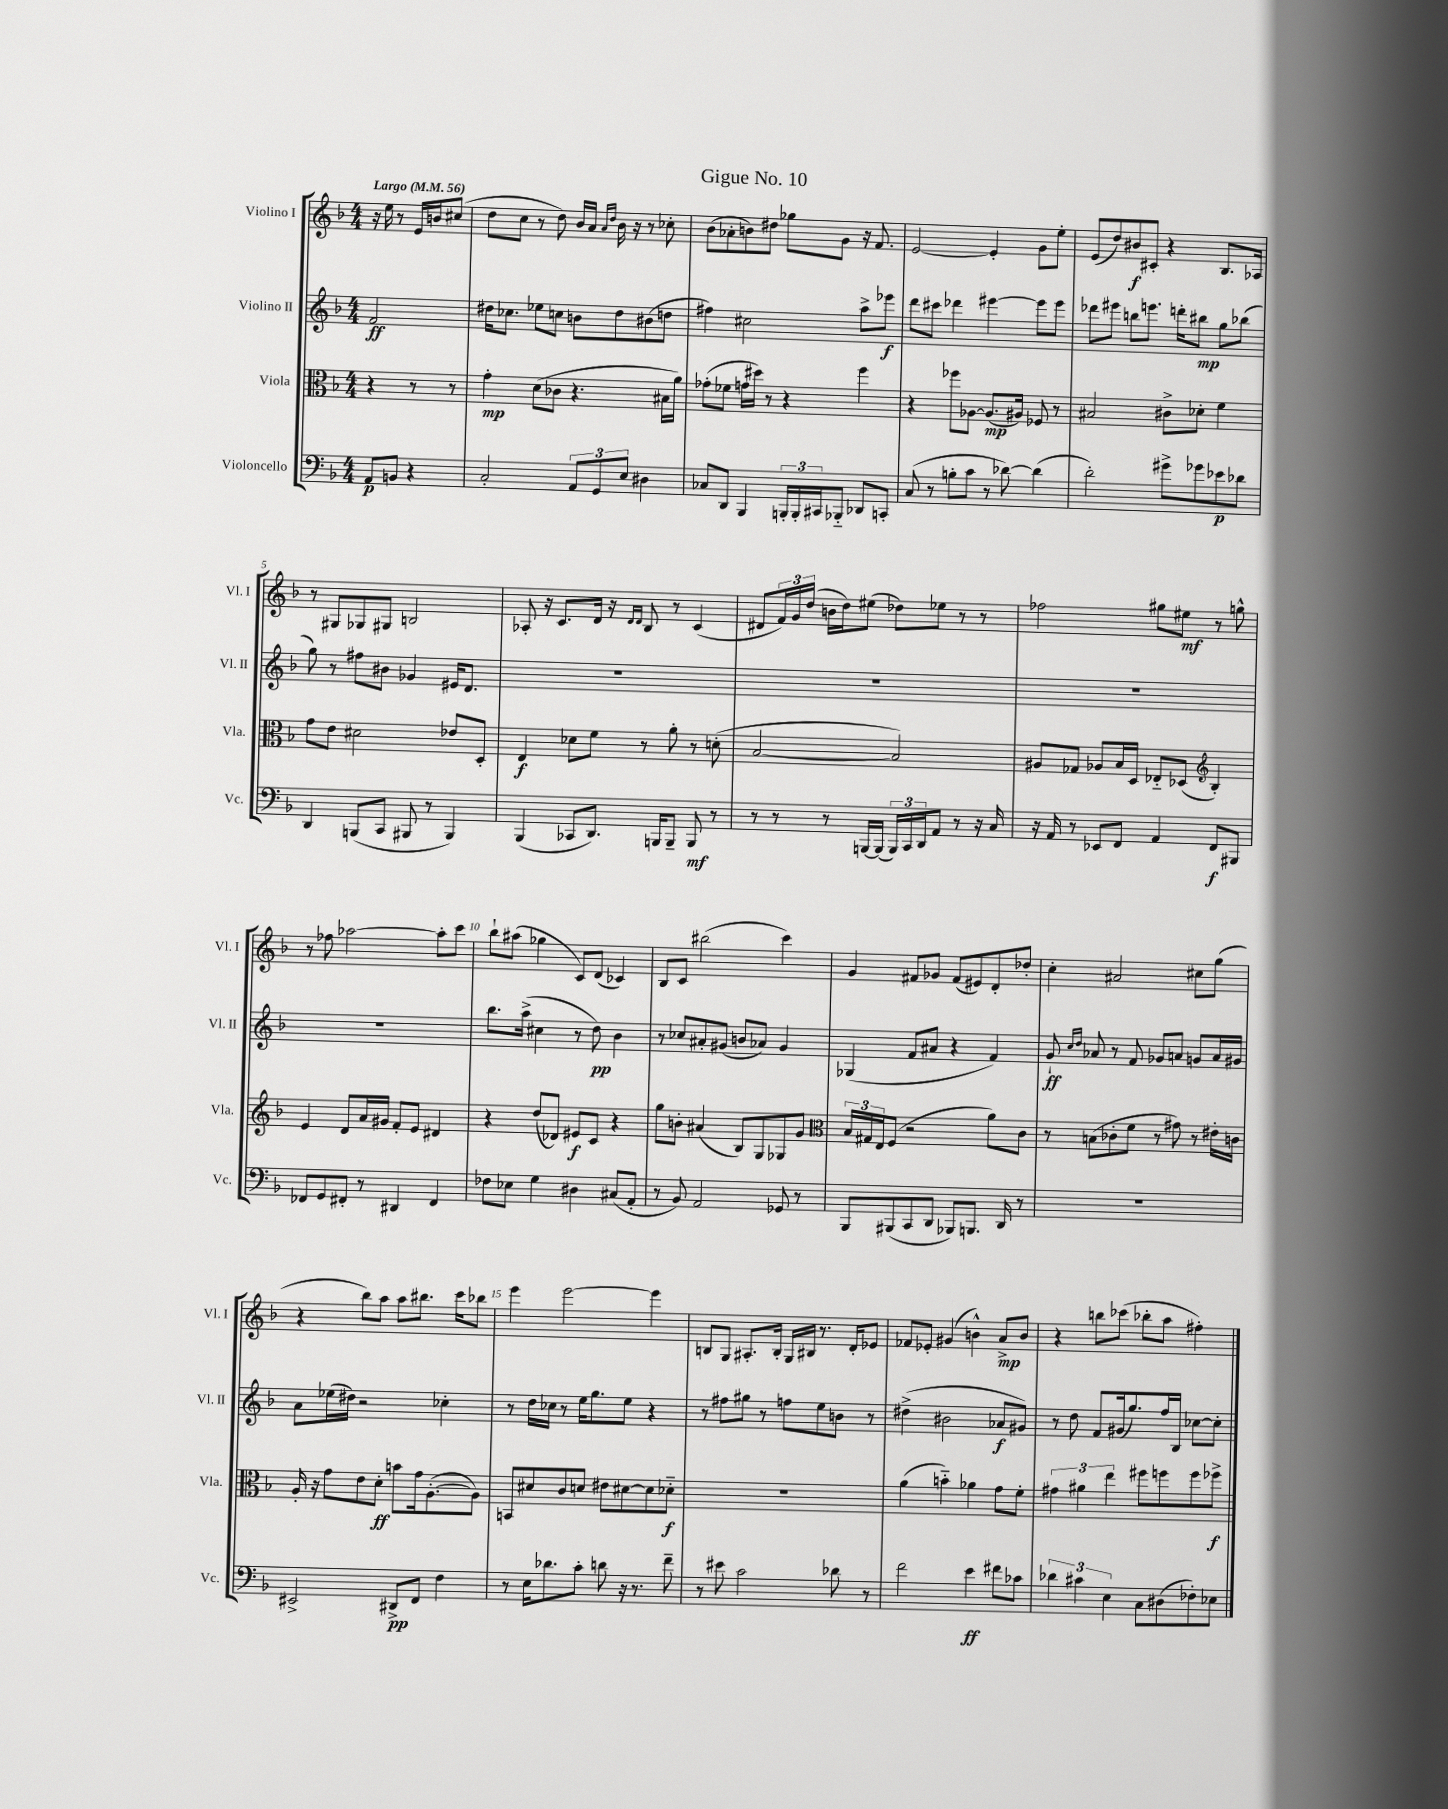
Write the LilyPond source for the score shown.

\header { title = "Gigue No. 10" }
<<
\new StaffGroup <<
\new Staff = "s0" \with { instrumentName = "Violino I" shortInstrumentName = "Vl. I" } {
    \clef treble \key f \major \numericTimeSignature \time 4/4 \partial 2 \tempo "Largo" 4 = 56
    r16 e''16 r8 e'16 b'16 cis''8( |
    d''8 c''8 r8 d''8) bes'16 a'16 \grace { a'16 d''16 } bes'16 r16 r8 ces''8-. |
    bes'8( aes'8-. b'8) dis''8 ges''8 g'8 r16 f'8. |
    e'2~ e'4-. g'8 e''8-. |
    e'8( d''8) bis'8\f cis'8-. r4 bes8. aes16 |
    r8 gis8 ges8 gis8 b2 |
    aes8-. r16 c'8. d'16 r16 \grace { d'16 d'16 } bes8 r8 c'4( |
    dis'8 \tuplet 3/2 { f'16) g'16 d''16( } b'16 d''16) eis''8( des''8) ees''8 r8 r8 |
    fes''2 gis''8 eis''8\mf r8 g''8-^ |
    r8 fes''8 aes''2~ aes''8-. c'''8 |
    bes''8-! ais''8( ges''4 c'8) d'8( ces'4) |
    bes8 c'8 bis''2( c'''4) |
    g'4 fis'8 ges'8 fis'8( eis'8) d'8-. des''8-. |
    c''4-. ais'2 cis''8 g''8( |
    r4 bes''8) a''8 a''8 bis''8. c'''16 bes''8 |
    e'''4 e'''2~ e'''4 |
    b8 g8 ais8.-. b16-. g16 bis16 r8. d'16-. ees'8 |
    fes'8 ees'8-. gis'4( b'4-^) a'8->\mp b'8 |
    r4 b''8 ces'''8( bes''8-. a''8 fis''4-.) \bar "|." |
}
\new Staff = "s1" \with { instrumentName = "Violino II" shortInstrumentName = "Vl. II" } {
    \clef treble \key f \major \numericTimeSignature \time 4/4 \partial 2
    f'2\ff |
    dis''16 ces''8. ees''8 c''8 b'8 dis''8 bis'8( d''8 |
    fis''4) cis''2 a''8-> ees'''8\f |
    d'''8 cis'''8 des'''4 eis'''4~ eis'''8 eis'''8 |
    des'''8 eis'''8 b''8 e'''8. d'''16-. bis''8\mp g''8 bes''8( |
    g''8) r8 fis''8 bis'8 ges'4 eis'16 d'8. |
    R1 |
    R1 |
    R1 |
    R1 |
    bes''8. a''16->( cis''4 r8 d''8\pp) bes'4 |
    r8 ces''8 ais'8-. gis'8( b'8 aes'8) gis'4 |
    ges4( f'8 ais'8 r4 f'4) |
    g'8-!\ff \grace { c''16 d''16 } aes'8 r8 f'8 ges'8 a'8 g'8 a'16 gis'16 |
    a'8 ees''16( dis''16) r2 ces''4-. |
    r8 d''16 ces''16 r8 e''16 g''8. e''8 r4 |
    r8 fis''8 gis''8 r8 f''8 e''8 b'8 r8 |
    dis''4->( bis'2 aes'8\f gis'8) |
    r8 d''8 f'8 gis'16( g''8.) f''16 bes16 ces''8~ ces''8-. \bar "|." |
}
\new Staff = "s2" \with { instrumentName = "Viola" shortInstrumentName = "Vla." } {
    \clef alto \key f \major \numericTimeSignature \time 4/4 \partial 2
    r4 r8 r8 |
    g'4-.\mp d'8( ces'8 r4. bis16 a'16) |
    ges'8-.( fes'8 g'16 dis''16) r8 r4 f''4 |
    r4 fes''8 aes8~ aes8.\mp( ais16) fes8 r8 |
    bis2 cis'8-> des'8-. f'4 |
    g'8 e'8 dis'2 ees'8 d8-. |
    e4\f des'8 f'8 r8 a'8-. r8 d'8-.( |
    bes2~ bes2) |
    ais8 ges8 aes8 bes16 d16 ees8-_ des8( \clef treble bes4-.) |
    e'4 d'8 a'16 gis'16 f'8-. e'8 dis'4 |
    r4 d''8( des'8) eis'8\f c'8 r4 |
    g''8 b'8-. ais'4( bes8) g8 ges8 g'8 |
    \clef alto \tuplet 3/2 { bes16 gis16 e16 } f8( r2 a'8) c'8 |
    r8 b8( ces'8-. f'8 r8 gis'8) r8 eis'16-. c'16 |
    a16-. r16 g'8 e'8 d'8-.\ff b'8 g'16 a8.~-.( a8) |
    b,8 dis'8 c'8 d'8 eis'8 dis'8~ dis'8 des'8-_\f |
    R1 |
    a'4( b'4-_) aes'4 g'8 f'8-. |
    \tuplet 3/2 { gis'4 ais'4 e''4 } fis''8 f''8 f''8 fes''8->\f \bar "|." |
}
\new Staff = "s3" \with { instrumentName = "Violoncello" shortInstrumentName = "Vc." } {
    \clef bass \key f \major \numericTimeSignature \time 4/4 \partial 2
    a,8\p b,8 r4 |
    c2-. \tuplet 3/2 { a,8 g,8 e8 } dis4 |
    ces8 d,8 bes,,4 \tuplet 3/2 { b,,16-. b,,16-. cis,16 } bes,,8-_ des,8 c,8-. |
    c8( r8 b8-. c'8 r8 des'8~) des'4( |
    d'2-.) gis'8-> ges'8 ees'8\p des'8 |
    d,4 b,,8( c,8 bis,,8 r8 bis,,4) |
    bes,,4( ces,8 d,8.) b,,16 b,,8-- b,,8\mf r8 |
    r8 r8 r8 b,,16~ b,,16( \tuplet 3/2 { b,,16) c,16 d,16 } a,8 r8 r16 c16 |
    r16 a,16 r8 ees,8 f,8 a,4 f,8\f bis,,8 |
    fes,8 g,8 fis,8-. r8 dis,4 fis,4 |
    fes8 ees8 g4 dis4 cis8( a,8-. |
    r8 bes,8) a,2 ges,8 r8 |
    bes,,8 bis,,8( c,8 d,8 bes,,8) b,,8. d,16 r8 |
    r1 |
    eis,2-> dis,8->\pp f,8 f4 |
    r8 e16 des'8. c'8-. d'8 r16 r8. f'8-- |
    r8 eis'8 c'2 des'8 r8 |
    f'2 e'4\ff fis'8 ces'8 |
    \tuplet 3/2 { des'4 cis'4 e4 } c8 dis8( fes8-.) ees8 \bar "|." |
}
>>
>>
\layout { \context { \Score \override BarNumber.break-visibility = ##(#f #t #t) barNumberVisibility = #(every-nth-bar-number-visible 5) } }
